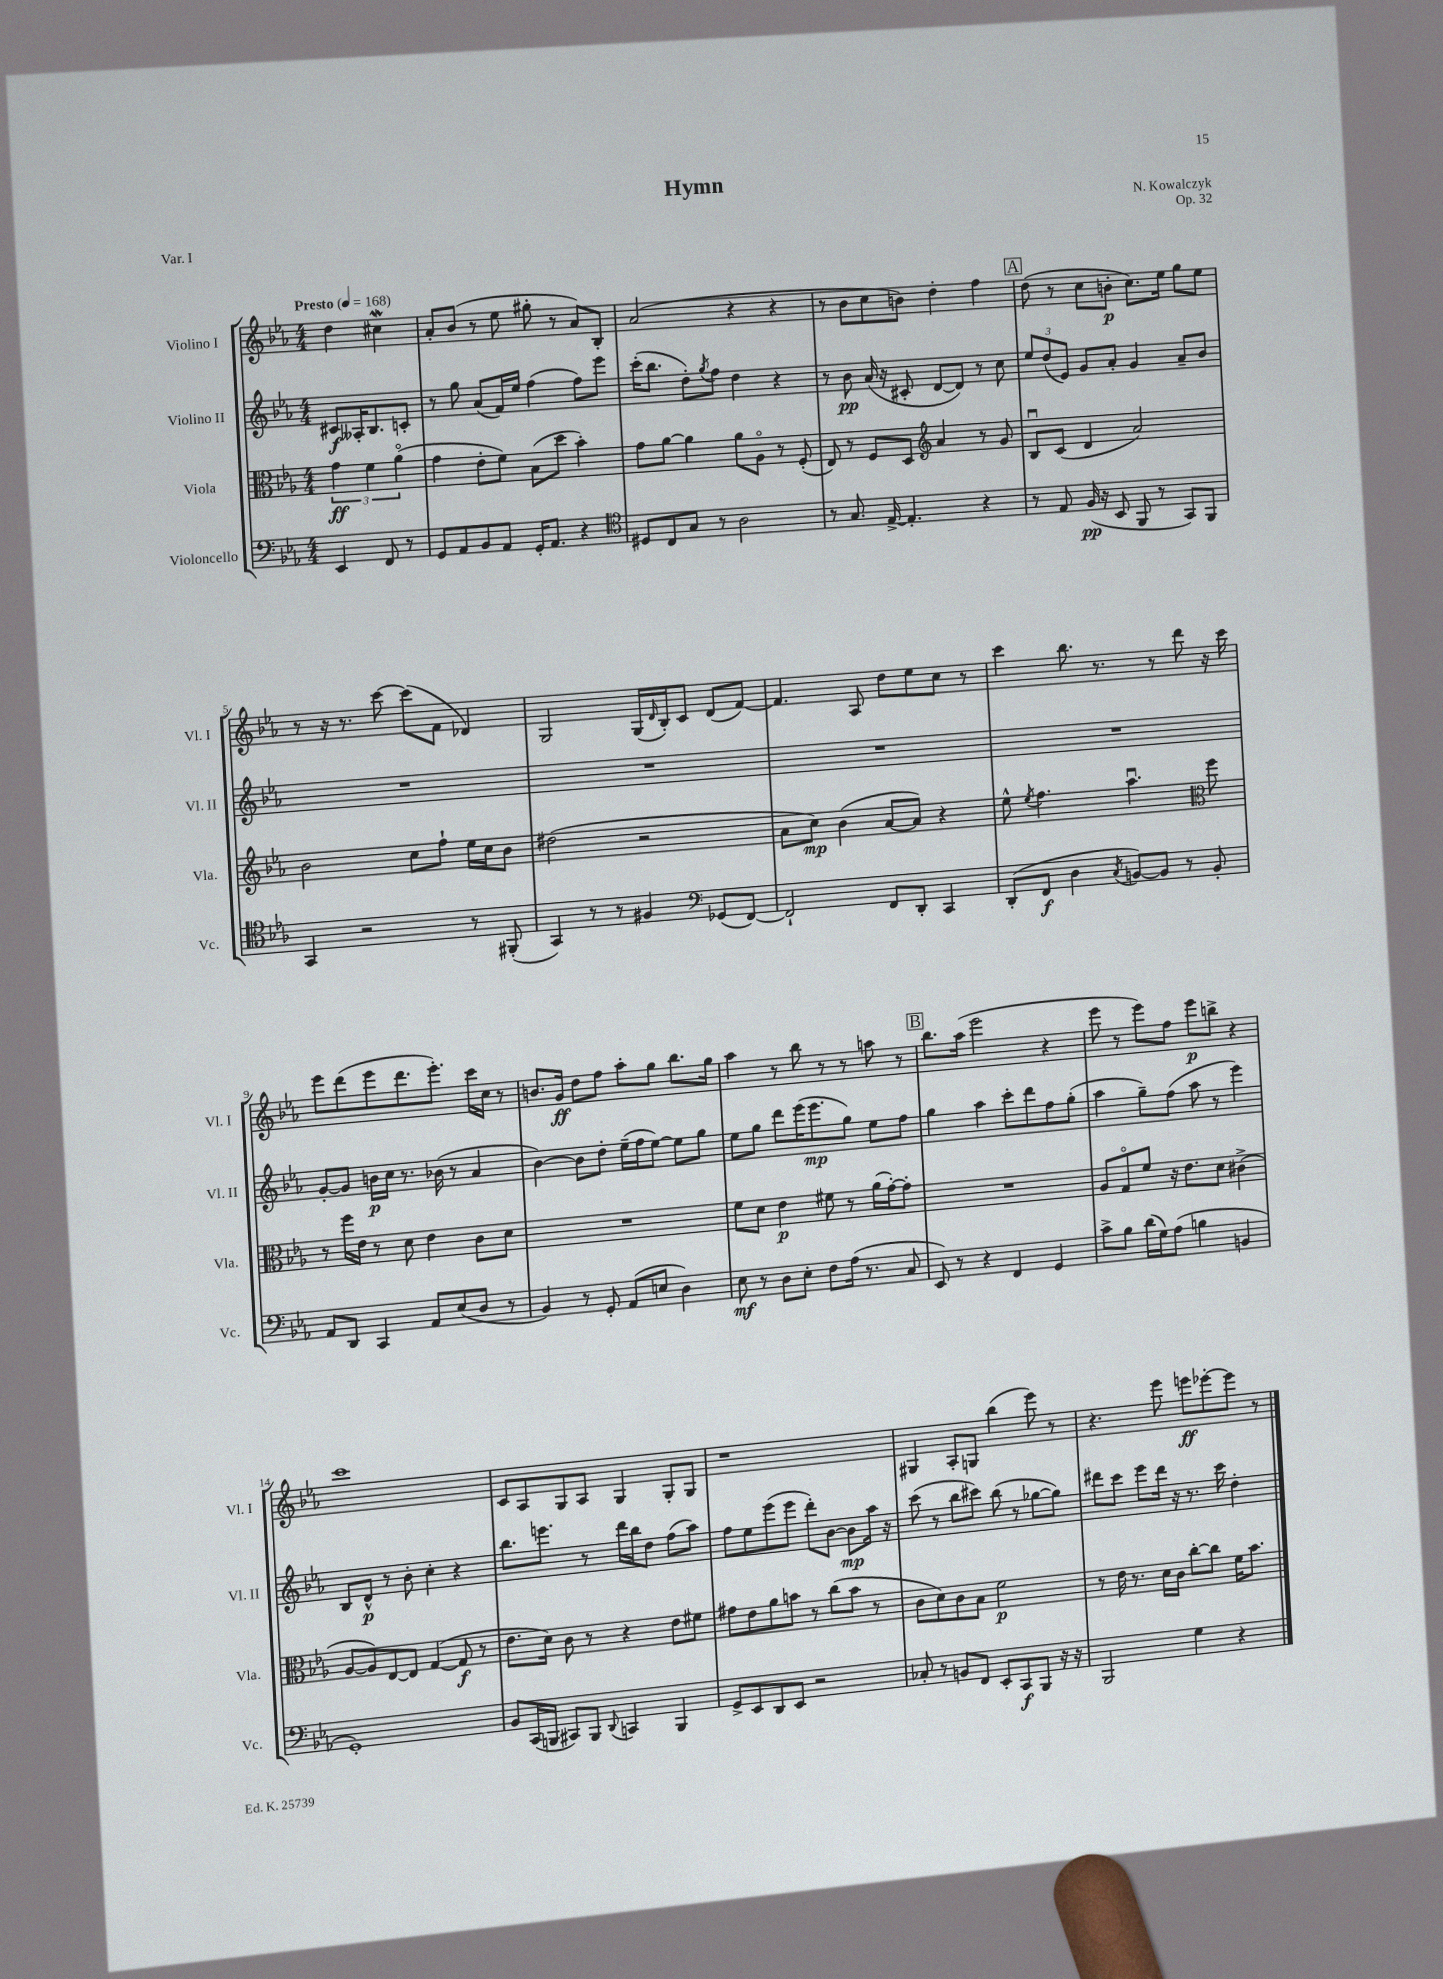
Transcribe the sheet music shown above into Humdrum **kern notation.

**kern	**kern	**kern	**kern
*staff4	*staff3	*staff2	*staff1
*clefF4	*clefC3	*clefG2	*clefG2
*k[b-e-a-]	*k[b-e-a-]	*k[b-e-a-]	*k[b-e-a-]
*M4/4	*M4/4	*M4/4	*M4/4
*MM168	*MM168	*MM168	*MM168
4EE-	6g	8c#	4dd
.	.	16A--'	.
.	6f	.	.
.	.	8.B-	.
8FF	.	.	4cc#
.	(6a-o	.	.
8r	.	8c'	.
=	=	=	=
8GG	4g	8r	8a-'
8AA-	.	8gg	(8b-
8BB-	8e-'	(8a-	8r
8AA-	8f)	16f)	8ee-
.	.	16ee-	.
16GG'	(8B-	(4ff	8gg#'
8.AA-	.	.	.
.	8dd	.	8r
4r	4b-')	8ff)	8a-)
.	.	8eee-	8B-'
=	=	=	=
*clefC4	*	*	*
8D#	8g	(16ccc'	(2a-
.	.	8.bb-	.
8C	[8a-	.	.
8G	4a-]	8dd')	.
.	.	8qgg	.
8r	.	8ff	.
2A-	8a-	4dd	4r
.	8A-o	.	.
.	8r	4r	4r
.	(8F'	.	.
=	=	=	=
8r	8E-)	8r	8r
8.G	8r	8b-	8b-
.	8F	(16a-	8cc
[16E-^	.	16r	.
4.E-']	8D	8c#'	8b)
*	*clefG2	*	*
.	4a-	[8d	4dd'
.	.	8d])	.
4r	8r	8r	4ff
.	8g	8cc	.
=	=	=	=
8r	8B-u	12ee-	(8dd
.	.	(12dd	.
8E-	(8c	.	8r
.	.	12e-)	.
(16F	4d	8g	8cc
16r	.	.	.
8BB-	.	8a-'	8b'
8FF	2a-)	4g	8.cc)
8r	.	.	.
.	.	.	16ee-
8GG)	.	8a-~	8gg
8FF	.	8b-	8ee-
=	=	=	=
4GG	2b-	1r	8r
.	.	.	16r
.	.	.	8.r
2r	.	.	.
.	.	.	[8ccc
.	8cc	.	(8ccc]
.	8ff`	.	8f
8r	16ee-	.	4d-)
.	16cc	.	.
(8FF#'	8b-	.	.
=	=	=	=
4GG)	(2dd#	1r	2G
8r	.	.	.
8r	.	.	.
4F#	2r	.	(16G
.	.	.	16qqd
.	.	.	16B-')
.	.	.	8c
*clefF4	*	*	*
(8GG-	.	.	(8d
[8FF)	.	.	[8f)
=	=	=	=
2FF`]	8a-	1r	4.f]
.	8cc)	.	.
.	(4b-	.	.
.	.	.	8A-
8FF	[8a-	.	8dd
8DD'	8a-])	.	8ee-
4CC	4r	.	8cc
.	.	.	8r
=	=	=	=
(8DD'	8ee-^^	1r	4ccc
.	8qee-	.	.
8FF	4.ff	.	.
4D	.	.	8.bb-
.	.	.	8.r
8qC	.	.	.
[8BB)	4.aa-u	.	.
8BB]	.	.	8r
8r	.	.	8ddd
*	*clefC3	*	*
8BB'	8ff	.	16r
.	.	.	16ccc
=	=	=	=
8AA-	8r	[8g'	8eee-
8DD	16ff	8g]	(8ddd
.	16e-	.	.
4CC	8r	16b	8eee-
.	.	16cc	.
.	8d	8.r	8.ddd
8AA-	4e-	.	.
.	.	(16b-	8.eee-')
(8E-	.	8r	.
8D	8c	4a-	16ccc
.	.	.	16cc
8r	8d	.	8r
=	=	=	=
4BB-)	1r	[4b-)	8.b
.	.	.	16g
8r	.	8b-]	8dd
8GG'	.	8dd'	8ff
(8AA-	.	(16ee-~	8aa-'
.	.	16ff	.
8E	.	[8ee-)	8gg
4D)	.	8ee-]	8.bb-
.	.	8gg	.
.	.	.	16gg
=	=	=	=
8E-	8f	8ee-	4aa-
8r	8d	8gg	.
8D	4e-	8ddd	8r
8E-'	.	(16eee-	8bb-
.	.	8.eee-	.
8F	8f#	.	8r
(16A-	8r	8gg)	8r
8.r	.	.	.
.	(16a-	8ee-	8aa
.	[16g')	.	.
8C	8g']	8ff	8r
=	=	=	=
8EE-)	1r	4gg	8.bb-
8r	.	.	.
.	.	.	(16aa-
4r	.	4aa-	2eee-
4FF	.	8ccc'	.
.	.	8ddd	.
4GG	.	8ff	4r
.	.	(8gg'	.
=	=	=	=
8c^	8A-	4aa-	8eee-
8B-	8Go	.	8r
(16d	8f	8gg~)	8eee-)
16G)	.	.	.
(8A-	16r	(8ff	8ff
.	8.e-	.	.
4B	.	8aa-	8eee-
.	8d	8r	8bb^
4BB	(4c#^	4eee-)	4r
=	=	=	=
1GG')	[8A-	8B-	1ccc
.	8A-])	8d^^	.
.	[8E-	8r	.
.	8E-]	8b-'	.
.	([4G	4cc'	.
.	8G]	4r	.
.	8r	.	.
=	=	=	=
8BB-	8.e-	8.bb-	8c
(16CC	.	.	8A-
16BBB	16d)	8.eee	.
8CC#)	8c	.	8G
8BBB	8r	8r	8A-
8qqDD	.	.	.
4CC	4r	16ddd	4G
.	.	16bb-	.
.	.	8dd	.
4BBB	8e-	(8ff	8G'
.	8f#	8aa-)	8G
=	=	=	=
8GG^	8g#	8ff	1r
8EE-	8e-	8ee-	.
8DD	8a-	(8eee-	.
8EE-	8b	8eee-	.
2r	8r	8ddd')	.
.	(8cc	[8b-	.
.	8b	8b-]	.
.	8r	16aa-	.
.	.	16r	.
=	=	=	=
8C-'	8c	(8ccc	4G#
8r	8d)	8r	.
8BB	8c	8bb-	8A-'
8FF	8B-	8ccc#)	8G
8EE-'	2f	(8bb-	(4bb-
8CC	.	8r	.
8BBB-	.	[8gg-	8eee-)
16r	.	8gg-])	8r
16r	.	.	.
=	=	=	=
2BBB-	8r	8ddd#	4.r
.	16e-	8ccc	.
.	8.r	.	.
.	.	8eee-	.
.	16d	16ddd#	8eee-
.	16c	16r	.
4G	[8cc'	8.r	8eee
.	8cc]	.	[8eee-'
.	.	16ccc	.
4r	16f	4dd'	8eee-]
.	8.b-	.	.
.	.	.	8r
==	==	==	==
*-	*-	*-	*-
